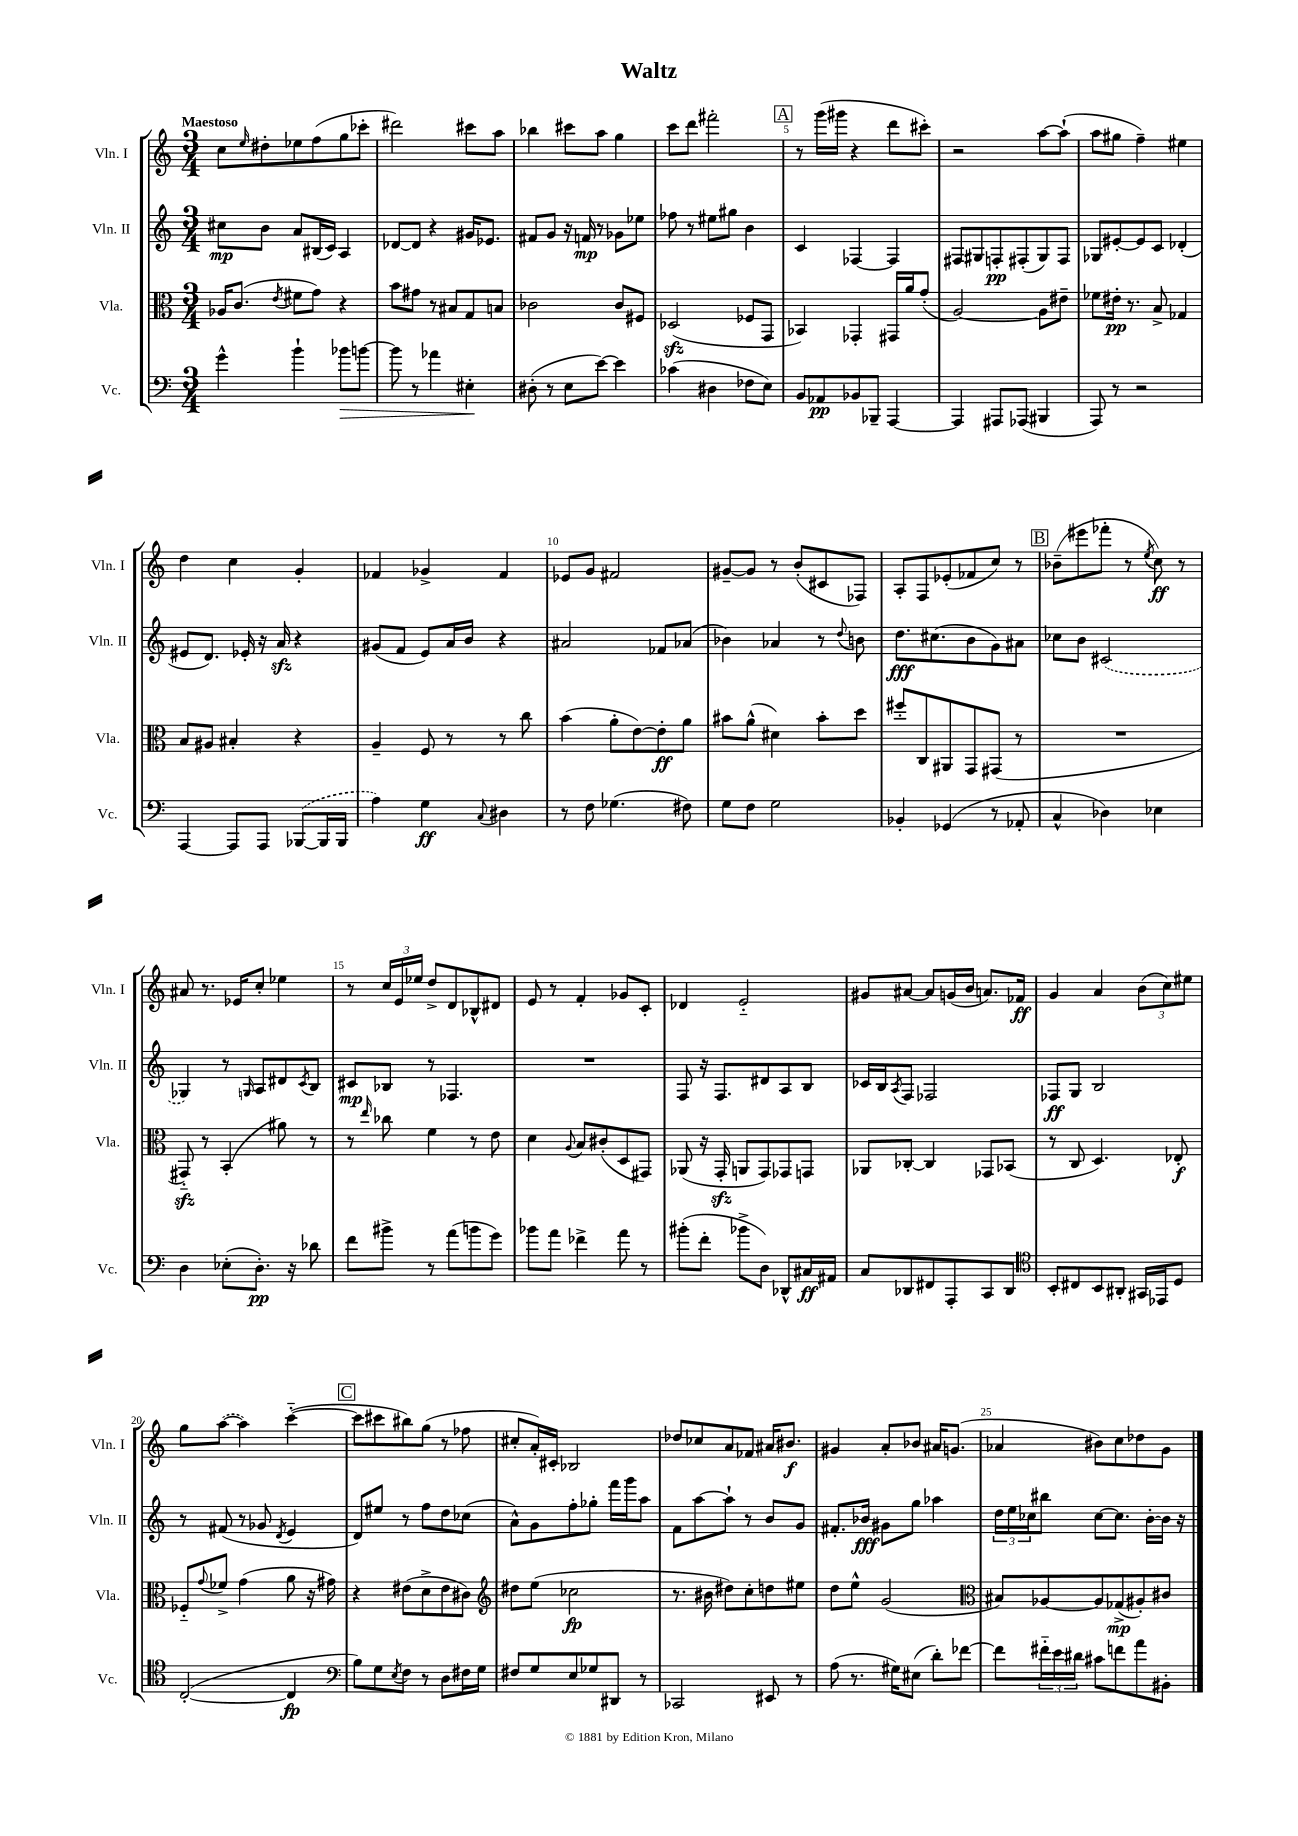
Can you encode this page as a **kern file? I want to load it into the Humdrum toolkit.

**kern	**dynam	**kern	**dynam	**kern	**dynam	**kern	**dynam
*part4	*part4	*part3	*part3	*part2	*part2	*part1	*part1
*staff4	*staff4	*staff3	*staff3	*staff2	*staff2	*staff1	*staff1
*I"Vc.	*	*I"Vla.	*	*I"Vln. II	*	*I"Vln. I	*
*I'Vc.	*	*I'Vla.	*	*I'Vln. II	*	*I'Vln. I	*
*clefF4	*	*clefC3	*	*clefG2	*	*clefG2	*
*k[]	*	*k[]	*	*k[]	*	*k[]	*
*M3/4	*	*M3/4	*	*M3/4	*	*M3/4	*
=1	=1	=1	=1	=1	=1	=1	=1
!	!	!	!	!	!	!LO:TX:a:B:t=Maestoso	!
4g^^\	.	16A-X/KL	.	8cc#X\L	mp	8cc\L	.
.	.	(8.c/J	.	.	.	.	.
.	.	.	.	.	.	16qqee/	.
.	.	.	.	8b\J	.	8dd#X'\	.
.	.	8qe/	.	.	.	.	.
4b`\	.	8f#X\L	.	8a/L	.	8ee-X\	.
.	.	8g\J)	.	(16B#X/L	.	(8ff\	.
.	.	.	.	16c/JJ)	.	.	.
!	!LO:HP:b	!	!	!	!	!	!
8b-X\L	>	4r	.	4A/	.	8gg\	.
[8bn\J	.	.	.	.	.	8ccc-X'\J	.
=2	=2	=2	=2	=2	=2	=2	=2
8b\]	.	8b\L	.	[8d-X/L	.	2ddd#X\)	.
8r	.	8g#X\J	.	8d-/J]	.	.	.
4a-X\	.	8r	.	4r	.	.	.
.	.	8B#X/L	.	.	.	.	.
4E#X'\	.	8G/	.	16g#X/KL	.	8ccc#X\L	.
.	.	.	.	8.e-X/J	.	.	.
.	.	8Bn/J	.	.	.	8aa\J	.
.	]	.	.	.	.	.	.
=3	=3	=3	=3	=3	=3	=3	=3
(8D#X'\	.	2c-X\	.	8f#X/L	.	4bb-X\	.
8r	.	.	.	8g/J	.	.	.
8E\L	.	.	.	16r	.	8ccc#X\L	.
.	.	.	.	16fn/	mp	.	.
[8e\J)	.	.	.	8r	.	8aa\J	.
4e\]	.	8c-/L	.	8g-X\L	.	4gg\	.
.	.	8F#X/J	.	8ee-X\J	.	.	.
=4	=4	=4	=4	=4	=4	=4	=4
(4c-X\	.	(2D-Xzz/	.	8ff-X\	.	8ccc\L	.
.	.	.	.	8r	.	8ddd\J	.
4D#X\	.	.	.	8ee#X\L	.	2fff#X'\	.
.	.	.	.	8gg#X\J	.	.	.
8F-X\L	.	8F-X/L	.	4b\	.	.	.
8E\J)	.	8GG/J	.	.	.	.	.
!!LO:REH:place=s1:t=A
=5	=5	=5	=5	=5	=5	=5	=5
8BB/L	.	4BB-X/)	.	4c/	.	8r	.
8AA-X/	pp	.	.	.	.	(16ggg\LL	.
.	.	.	.	.	.	16ggg#X\JJ	.
8BB-X/	.	4GG-X'/	.	[4F-X/	.	4r	.
8BBB-X~/J	.	.	.	.	.	.	.
[4AAA/	.	16GG#X/LL	.	4F-/]	.	8ddd\L	.
.	.	16a/J	.	.	.	.	.
.	.	(8g'/J	.	.	.	8ccc#X'\J)	.
=6	=6	=6	=6	=6	=6	=6	=6
4AAA/]	.	[2A/)	.	8F#X/L	.	2r	.
.	.	.	.	8G#X/	.	.	.
8AAA#X/L	.	.	.	8Fn'/	pp	.	.
(8AAA-X/J	.	.	.	(8F#X'/	.	.	.
4BBB#X/	.	8A\L]	.	8G#/)	.	[8aa\L	.
.	.	8e#X~\J	.	8F#/J	.	(8aa`\J]	.
=7	=7	=7	=7	=7	=7	=7	=7
8AAA/)	.	8f-X\L	.	8G-X/L	.	8aa\L	.
8r	.	16e#X'\Jk	pp	[8e#X'/	.	8gg#X\J	.
.	.	8.r	.	.	.	.	.
2r	.	.	.	8e#/]	.	4ff~\)	.
.	.	8B^/	.	8c/J	.	.	.
.	.	4G-X/	.	(4d-X'/	.	4ee#X\	.
!!LO:LB:g=z
=8	=8	=8	=8	=8	=8	=8	=8
[4AAA/	.	8B/L	.	8e#X/L	.	4dd\	.
.	.	8A#X/J	.	8.d/J)	.	.	.
8AAA/L]	.	4B#X'/	.	.	.	4cc\	.
.	.	.	.	16e-X'/	.	.	.
8AAA/J	.	.	.	16r	.	.	.
.	.	.	.	16azz/	.	.	.
([8BBB-X/L	.	4r	.	4r	.	4g'/	.
16BBB-/L]	.	.	.	.	.	.	.
16BBB-/JJ	.	.	.	.	.	.	.
=9	=9	=9	=9	=9	=9	=9	=9
4A\)	.	4A~/	.	(8g#X/L	.	4f-X/	.
.	.	.	.	8f/J	.	.	.
4G\	ff	8F/	.	8e/L)	.	4g-X^/	.
.	.	8r	.	16a/L	.	.	.
.	.	.	.	16b/JJ	.	.	.
8qqC/	.	.	.	.	.	.	.
4D#X\	.	8r	.	4r	.	4f-/	.
.	.	8cc\	.	.	.	.	.
=10	=10	=10	=10	=10	=10	=10	=10
8r	.	(4b\	.	2a#X/	.	8e-X/L	.
8F\	.	.	.	.	.	8g/J	.
(4.G-X\	.	8a'\L	.	.	.	2f#X/	.
.	.	[8e\)	.	.	.	.	.
.	.	8e'\]	ff	8f-X/L	.	.	.
8F#X\)	.	8a\J	.	(8a-X/J	.	.	.
=11	=11	=11	=11	=11	=11	=11	=11
8G\L	.	8b#X\L	.	4b-X\)	.	[8g#X~/L	.
8F\J	.	(8a^^\J	.	.	.	8g#/J]	.
2G\	.	4d#X\)	.	4a-X/	.	8r	.
.	.	.	.	.	.	(8b'/L	.
.	.	8b#'\L	.	8r	.	8c#X/	.
.	.	.	.	8qqdd/	.	.	.
.	.	8dd\J	.	8bn\	.	8F-X/J)	.
=12	=12	=12	=12	=12	=12	=12	=12
4BB-X'/	.	8ff#X'/L	.	8.dd\L	fff	8A'/L	.
.	.	8C/	.	.	.	8F/	.
.	.	.	.	(8.cc#X\	.	.	.
(4GG-X/	.	8AA#X/	.	.	.	(8e-X'/	.
.	.	8GG/	.	8b\	.	8f-X/	.
8r	.	(8GG#X/J	.	8g\)	.	8cc/J)	.
8AA-X'/	.	8r	.	8a#X\J	.	8r	.
!!LO:REH:place=s1:t=B
=13	=13	=13	=13	=13	=13	=13	=13
4C^^/	.	2.r	.	8cc-X\L	.	(8b-X~\L	.
.	.	.	.	8b\J	.	8eee#X\	.
4D-X\)	.	.	.	(2c#X/	.	8fff-X'\J	.
.	.	.	.	.	.	8r	.
.	.	.	.	.	.	8qee/	.
4E-X\	.	.	.	.	.	8cc\)	ff
.	.	.	.	.	.	8r	.
!!LO:LB:g=z
=14	=14	=14	=14	=14	=14	=14	=14
4D\	.	8GG#Xzz/)	.	4G-X/)	.	8a#X/	.
.	.	8r	.	.	.	8.r	.
(8E-X'\L	.	(4BB'/	.	8r	.	.	.
.	.	.	.	.	.	16e-X/KL	.
.	.	.	.	16qqGn/	.	.	.
8.D'\J)	pp	.	.	8A/L	.	8cc'/J	.
.	.	8a#X\)	.	8d#X/	.	4ee-X\	.
16r	.	.	.	.	.	.	.
.	.	.	.	8qc/	.	.	.
8d-X\	.	8r	.	8B/J	.	.	.
=15	=15	=15	=15	=15	=15	=15	=15
8f\L	.	8r	.	8c#X/L	mp	8r	.
.	.	16qqee/	.	.	.	.	.
8b#X^\J	.	8cc-X\	.	8B-X/J	.	24cc/LL	.
.	.	.	.	.	.	24e/	.
.	.	.	.	.	.	24ee-X/JJ	.
8r	.	4f\	.	8r	.	8dd^/L	.
(8a\L	.	.	.	4.F-X/	.	8d/	.
8bn\	.	8r	.	.	.	8B-X^^/	.
8g\J)	.	8e\	.	.	.	8d#X/J	.
=16	=16	=16	=16	=16	=16	=16	=16
8b-X\L	.	4d\	.	2.r	.	8e/	.
8a\J	.	.	.	.	.	8r	.
.	.	8qqA/	.	.	.	.	.
4f-X^\	.	8B/L	.	.	.	4f'/	.
.	.	(8c#X'/	.	.	.	.	.
8a\	.	8D/	.	.	.	8g-X/L	.
8r	.	8GG#X/J)	.	.	.	8c'/J	.
=17	=17	=17	=17	=17	=17	=17	=17
(8b#X'\L	.	(8AA-X/	.	8F/	.	4d-X/	.
8f'\J	.	16r	.	16r	.	.	.
.	.	16GGzz'/	.	8.F/L	.	.	.
8b-X^\L	.	8AAn/L	.	.	.	2e/	.
8D\J)	.	8GG/)	.	8d#X/	.	.	.
8DD-X^^/L	.	8GG-X/	.	8A/	.	.	.
16C#X/L	ff	8GGn/J	.	8B/J	.	.	.
16AA#X/JJ	.	.	.	.	.	.	.
=18	=18	=18	=18	=18	=18	=18	=18
8C/L	.	8AA-X/L	.	16c-X/LL	.	8g#X/L	.
.	.	.	.	16B/J	.	.	.
.	.	.	.	8qA/	.	.	.
8DD-X/	.	[8C-X'/J	.	8F/J	.	[8a#X/J	.
8FF#X/	.	4C-/]	.	2F-X/	.	8a#/L]	.
8AAA'/	.	.	.	.	.	(16gn/L	.
.	.	.	.	.	.	16b/JJ	.
8CC/	.	8GG-X/L	.	.	.	8.an/L)	.
8DD-/J	.	(8BB-X/J	.	.	.	.	.
.	.	.	.	.	.	16f-X/Jk	ff
=19	=19	=19	=19	=19	=19	=19	=19
*clefC4	*	*	*	*	*	*	*
8BB'/L	.	8r	.	8F-X/L	ff	4g/	.
8C#X/	.	8C/	.	8G/J	.	.	.
8BB/	.	4.D/)	.	2B/	.	4a/	.
8AA#X'/J	.	.	.	.	.	.	.
16GG#X/LL	.	.	.	.	.	(12b\L	.
16EE-X/J	.	.	.	.	.	.	.
.	.	.	.	.	.	12cc\)	.
8D/J	.	8E-X'/	f	.	.	.	.
.	.	.	.	.	.	12ee#X\J	.
!!LO:LB:g=z
=20	=20	=20	=20	=20	=20	=20	=20
([2C'/	.	8F-X/L	.	8r	.	8gg\L	.
.	.	8qqg/	.	.	.	.	.
.	.	8f-X^/J	.	(8f#X/	.	([8aa\J	.
.	.	(4g\	.	8r	.	4aa\])	.
.	.	.	.	8g-X/	.	.	.
.	.	.	.	8qd/	.	.	.
4C/]	fp	8a\	.	4e/	.	([4ccc\	.
.	.	16r	.	.	.	.	.
.	.	16g#X\)	.	.	.	.	.
!!LO:REH:place=s1:t=C
=21	=21	=21	=21	=21	=21	=21	=21
*clefF4	*	*	*	*	*	*	*
8B\L)	.	4r	.	8d/L)	.	8ccc\L]	.
8G\	.	.	.	8ee#X/J	.	8ccc#X\	.
8qE/	.	.	.	.	.	.	.
8F\J	.	(8e#X\L	.	8r	.	8bb#X\)	.
8r	.	8d^\	.	8ff\L	.	(8gg\J	.
8D\L	.	8e#\	.	8dd\	.	8r	.
16F#X\L	.	8c#X\J)	.	(8cc-X\J	.	8ff-X\	.
16G\JJ	.	.	.	.	.	.	.
=22	=22	=22	=22	=22	=22	=22	=22
*	*	*clefG2	*	*	*	*	*
8F#X/L	.	8dd#X\L	.	8a^^\L)	.	8cc#X'/L	.
8G/	.	(8ee\J	.	8g\	.	16a'/L)	.
.	.	.	.	.	.	16c#X'/JJ	.
8E/	.	2cc-X\	fp	8ff'\	.	2B-X/	.
8G-X/	.	.	.	8gg-X'\J	.	.	.
8DD#X/J	.	.	.	16fff\LL	.	.	.
.	.	.	.	16ggg\J	.	.	.
8r	.	.	.	8aa\J	.	.	.
=23	=23	=23	=23	=23	=23	=23	=23
2CC-X/	.	8.r	.	8f\L	.	8dd-X/L	.
.	.	.	.	[8aa\	.	8cc-X/	.
.	.	16b#X\	.	.	.	.	.
.	.	8dd#X\L)	.	8aa`\J]	.	8a/	.
.	.	8cc'\	.	8r	.	8f-X/J	.
8EE#X/	.	8ddn\	.	8b/L	.	16a#X/KL	.
.	.	.	.	.	.	8.b#X/J	f
8r	.	8ee#X\J	.	8g/J	.	.	.
=24	=24	=24	=24	=24	=24	=24	=24
(8A\	.	8dd\L	.	8.f#X'/L	.	4g#X/	.
8.r	.	8ee^^\J	.	.	.	.	.
.	.	.	.	16b-X/Jk	fff	.	.
.	.	(2g/	.	8g#X\L	.	8a'/L	.
16G#X\KL)	.	.	.	.	.	.	.
(8E#X\J	.	.	.	8gg\J	.	8b-X/J	.
8d'\L)	.	.	.	4aa-X\	.	16a#X/KL	.
.	.	.	.	.	.	(8.gn/J	.
[8f-X\J	.	.	.	.	.	.	.
=25	=25	=25	=25	=25	=25	=25	=25
*	*	*clefC3	*	*	*	*	*
8f-\L]	.	8B#X/L)	.	24dd\LL	.	4a-X/	.
.	.	.	.	24ee\	.	.	.
.	.	.	.	24cc-X\J	.	.	.
24f#X\L	.	[8A-X/	.	8bb#X\J	.	.	.
24e\	.	.	.	.	.	.	.
24d#X\JJ	.	.	.	.	.	.	.
8c#X\L	.	8A-/]	.	[8cc-\L	.	8b#X\L)	.
8fn\	.	(8G-X^/	mp	8.cc-\J]	.	8cc\	.
8a\	.	8A#X'/)	.	.	.	8dd-X\	.
.	.	.	.	[16b'\LL	.	.	.
8BB#X'\J	.	8c#X/J	.	16b\JJ]	.	8g\J	.
.	.	.	.	16r	.	.	.
==	==	==	==	==	==	==	==
*-	*-	*-	*-	*-	*-	*-	*-
